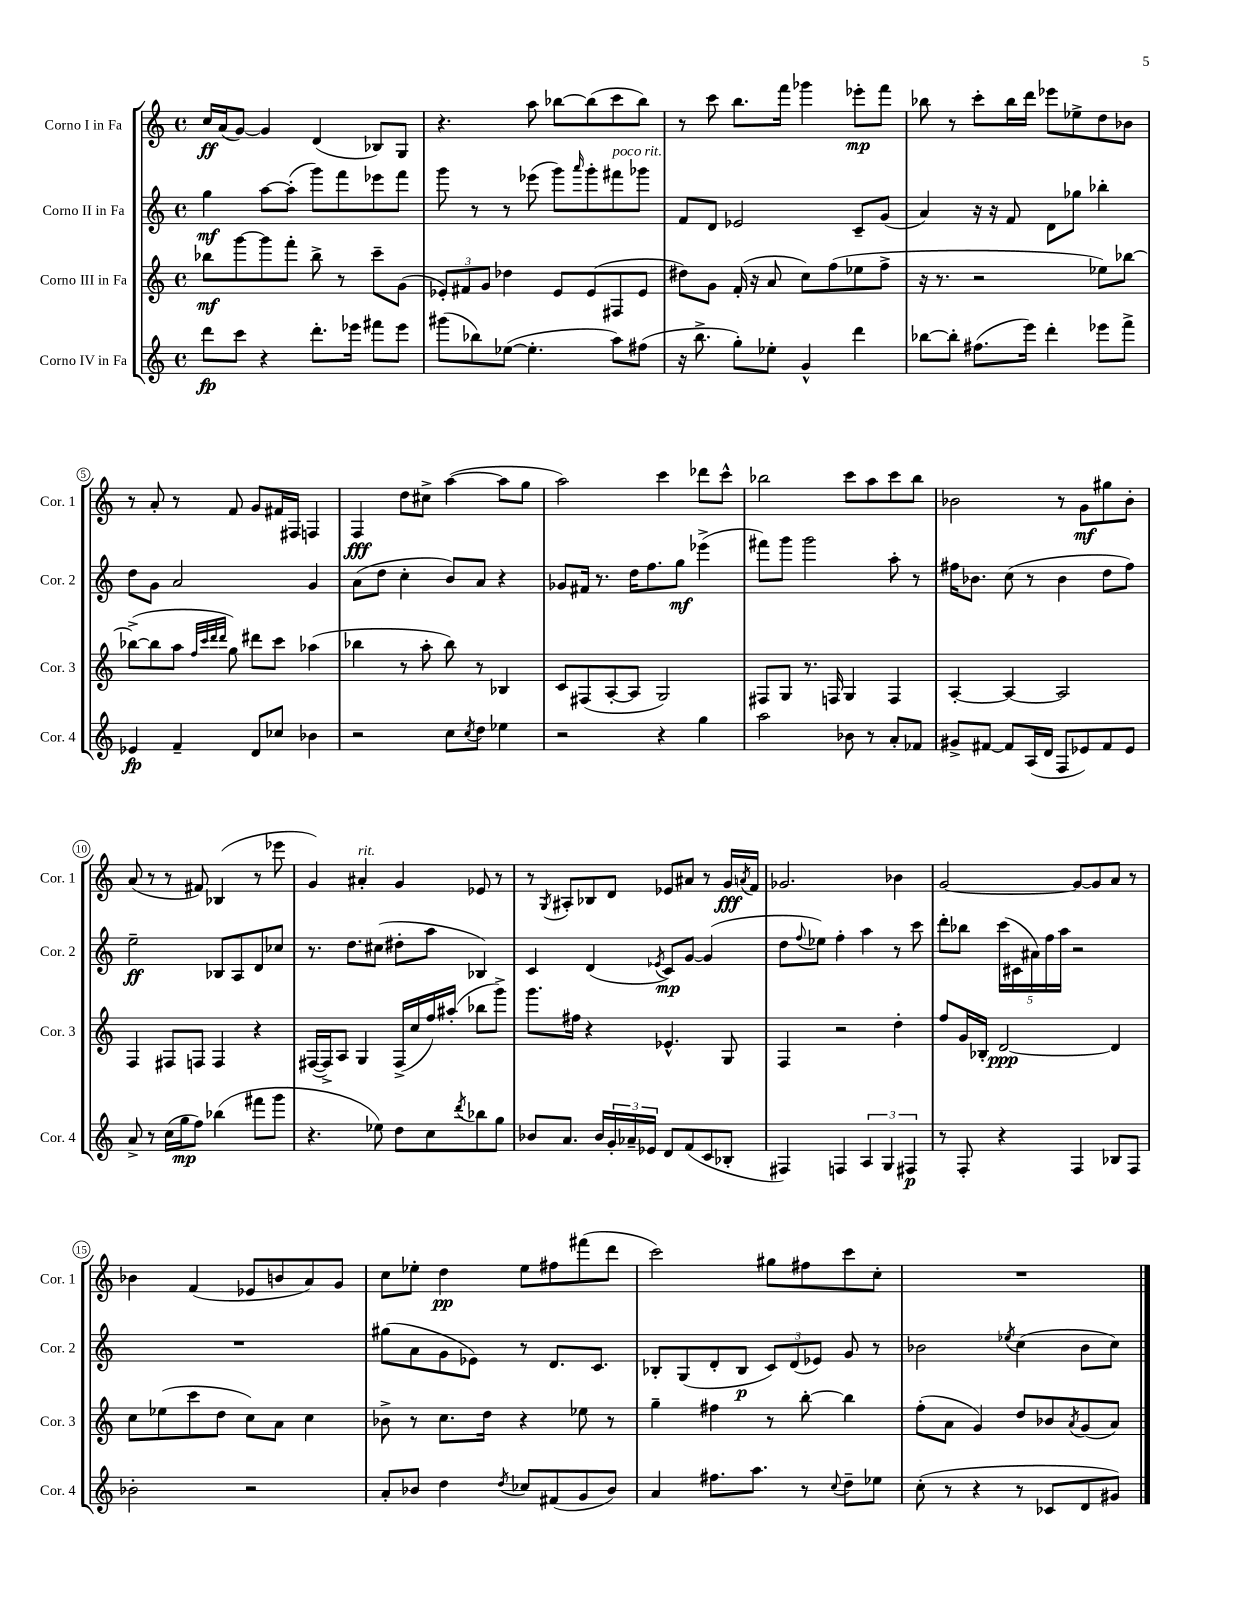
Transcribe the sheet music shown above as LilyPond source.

<<
\new StaffGroup <<
\new Staff = "s0" \with { instrumentName = "Corno I in Fa" shortInstrumentName = "Cor. 1" } {
    \clef treble \key c \major \defaultTimeSignature \time 4/4
    c''16\ff a'16( g'8~) g'4 d'4( bes8) g8 |
    r4. a''8 bes''8~ bes''8( c'''8 bes''8) |
    r8 c'''8 b''8. f'''16 ges'''4 ees'''8-.\mp f'''8 |
    bes''8 r8 c'''8-. bes''16 d'''16 ees'''8 ees''8-> d''8 bes'8 |
    r8 a'8-. r8 f'8 g'8 fis'16 fis16 f4 |
    f4\fff d''8 cis''8-> a''4~( a''8 g''8 |
    a''2) c'''4 des'''8 c'''8-^ |
    bes''2 c'''8 a''8 c'''8 bes''8 |
    bes'2 r8 g'8\mf gis''8 bes'8-. |
    a'8( r8 r8 fis'8) bes4( r8 ees'''8 |
    g'4) ais'4-.^\markup { \italic "rit." } g'4 ees'8 r8 |
    r8 \acciaccatura { g8 } ais8-. bes8 d'8 ees'8 ais'8 r8 g'16\fff \acciaccatura { a'8 } f'16 |
    ges'2. bes'4 |
    g'2~ g'8~ g'8 a'8 r8 |
    bes'4 f'4( ees'8 b'8 a'8) g'8 |
    c''8 ees''8-. d''4\pp ees''8 fis''8 fis'''8( d'''8 |
    c'''2) gis''8 fis''8 c'''8 c''8-. |
    R1 \bar "|." |
}
\new Staff = "s1" \with { instrumentName = "Corno II in Fa" shortInstrumentName = "Cor. 2" } {
    \clef treble \key c \major \defaultTimeSignature \time 4/4
    g''4\mf a''8~ a''8-.( g'''8) f'''8 ees'''8 f'''8 |
    g'''8 r8 r8 ees'''8( g'''8) \grace { a'''16 } g'''8-. fis'''8^\markup { \italic "poco rit." } ges'''8 |
    f'8 d'8 ees'2 c'8-- g'8( |
    a'4) r16 r16 f'8 d'8 ges''8 bes''4-. |
    d''8 g'8 a'2 g'4 |
    a'8( d''8 c''4-. b'8) a'8 r4 |
    ges'8 fis'16 r8. d''16 f''8. g''8\mf ees'''4->( |
    fis'''8) g'''8 g'''2 a''8-. r8 |
    fis''16 bes'8. c''8( r8 bes'4 d''8 fis''8) |
    e''2--\ff bes8 a8 d'8 ces''8 |
    r8. d''8. cis''8( dis''8-. a''8 bes4) |
    c'4 d'4( \acciaccatura { ees'8 } c'8\mp) g'8~ g'4( |
    d''8 \appoggiatura { f''8 } ees''8) f''4-. a''4 r8 c'''8 |
    d'''8-. bes''8 \tuplet 5/4 { c'''16( cis'16 ais'16) f''16 a''16 } r2 |
    R1 |
    gis''8( a'8 g'8 ees'8) r8 d'8. c'8. |
    bes8-. g8( d'8-. bes8\p \tuplet 3/2 { c'8) d'8( ees'8) } g'8 r8 |
    bes'2 \acciaccatura { ees''8 } c''4( bes'8 c''8) \bar "|." |
}
\new Staff = "s2" \with { instrumentName = "Corno III in Fa" shortInstrumentName = "Cor. 3" } {
    \clef treble \key c \major \defaultTimeSignature \time 4/4
    bes''8\mf g'''8~ g'''8 f'''8-. bes''8-> r8 c'''8-- g'8( |
    \tuplet 3/2 { ees'8-.) fis'8 g'8 } des''4 ees'8 ees'8( fis8 ees'8 |
    dis''8) g'8 f'16-.( r16 a'8 c''8) f''8( ees''8 f''8-> |
    r16 r8. r2 ees''8) bes''8~ |
    bes''8~->( bes''8 a''8 \grace { f''32 c'''32 d'''32 d'''32 } g''8) dis'''8 c'''8 aes''4( |
    bes''4 r8 a''8-. bes''8) r8 bes4 |
    c'8 fis8( a8~-. a8 g2) |
    fis8 g8 r8. f16 g4 f4 |
    a4~-. a4~ a2 |
    f4 fis8 f8 f4 r4 |
    fis16~( fis16->) a8 g4 fis16->( c''16 f''16) ais''16-.( bes''8 g'''8->) |
    g'''8. fis''16 r4 ees'4.-^ g8 |
    f4 r2 d''4-. |
    f''8 g'16 bes16-. d'2~\ppp d'4 |
    c''8 ees''8( c'''8 d''8 c''8) a'8 c''4 |
    bes'8-> r8 c''8. d''16 r4 ees''8 r8 |
    g''4-- fis''4 r8 b''8~-. b''4 |
    f''8-.( a'8 g'4) d''8 bes'8 \acciaccatura { a'8 } g'8( a'8) \bar "|." |
}
\new Staff = "s3" \with { instrumentName = "Corno IV in Fa" shortInstrumentName = "Cor. 4" } {
    \clef treble \key c \major \defaultTimeSignature \time 4/4
    d'''8\fp c'''8 r4 d'''8.-. ees'''16 fis'''8 ees'''8 |
    gis'''8( bes''8) ees''8~( ees''4.-. a''8) fis''8( |
    r16 b''8.-> g''8-.) ees''8-. g'4-^ d'''4 |
    bes''8~ bes''8-. fis''8.( e'''16) d'''4-. ees'''8 f'''8-> |
    ees'4\fp f'4-- d'8 ces''8 bes'4 |
    r2 c''8 \acciaccatura { c''8 } d''8 ees''4 |
    r2 r4 g''4 |
    a''2 bes'8 r8 a'8-. fes'8 |
    gis'8-> fis'8~ fis'8 a16( d'16 f8 ees'8) fis'8 ees'8 |
    a'8-> r8 c''16( g''16\mp f''8) bes''4( fis'''8 g'''8 |
    r4. ees''8) d''8 c''8 \acciaccatura { d'''8 } bes''8 g''8 |
    bes'8 a'8. bes'16 \tuplet 3/2 { g'16-. aes'16-- ees'16 } d'8 f'8( c'8 bes8-. |
    fis4) f4 \tuplet 3/2 { a4 g4 fis4\p } |
    r8 f8-. r4 f4 bes8 f8 |
    bes'2-. r2 |
    a'8-. bes'8 d''4 \acciaccatura { d''8 } ces''8 fis'8( g'8 bes'8) |
    a'4 fis''8. a''8. r8 \appoggiatura { c''8 } d''8-- ees''8 |
    c''8-.( r8 r4 r8 ces'8 d'8 gis'8) \bar "|." |
}
>>
>>
\layout { \context { \Score \override BarNumber.stencil = #(make-stencil-circler 0.1 0.3 ly:text-interface::print) } }
